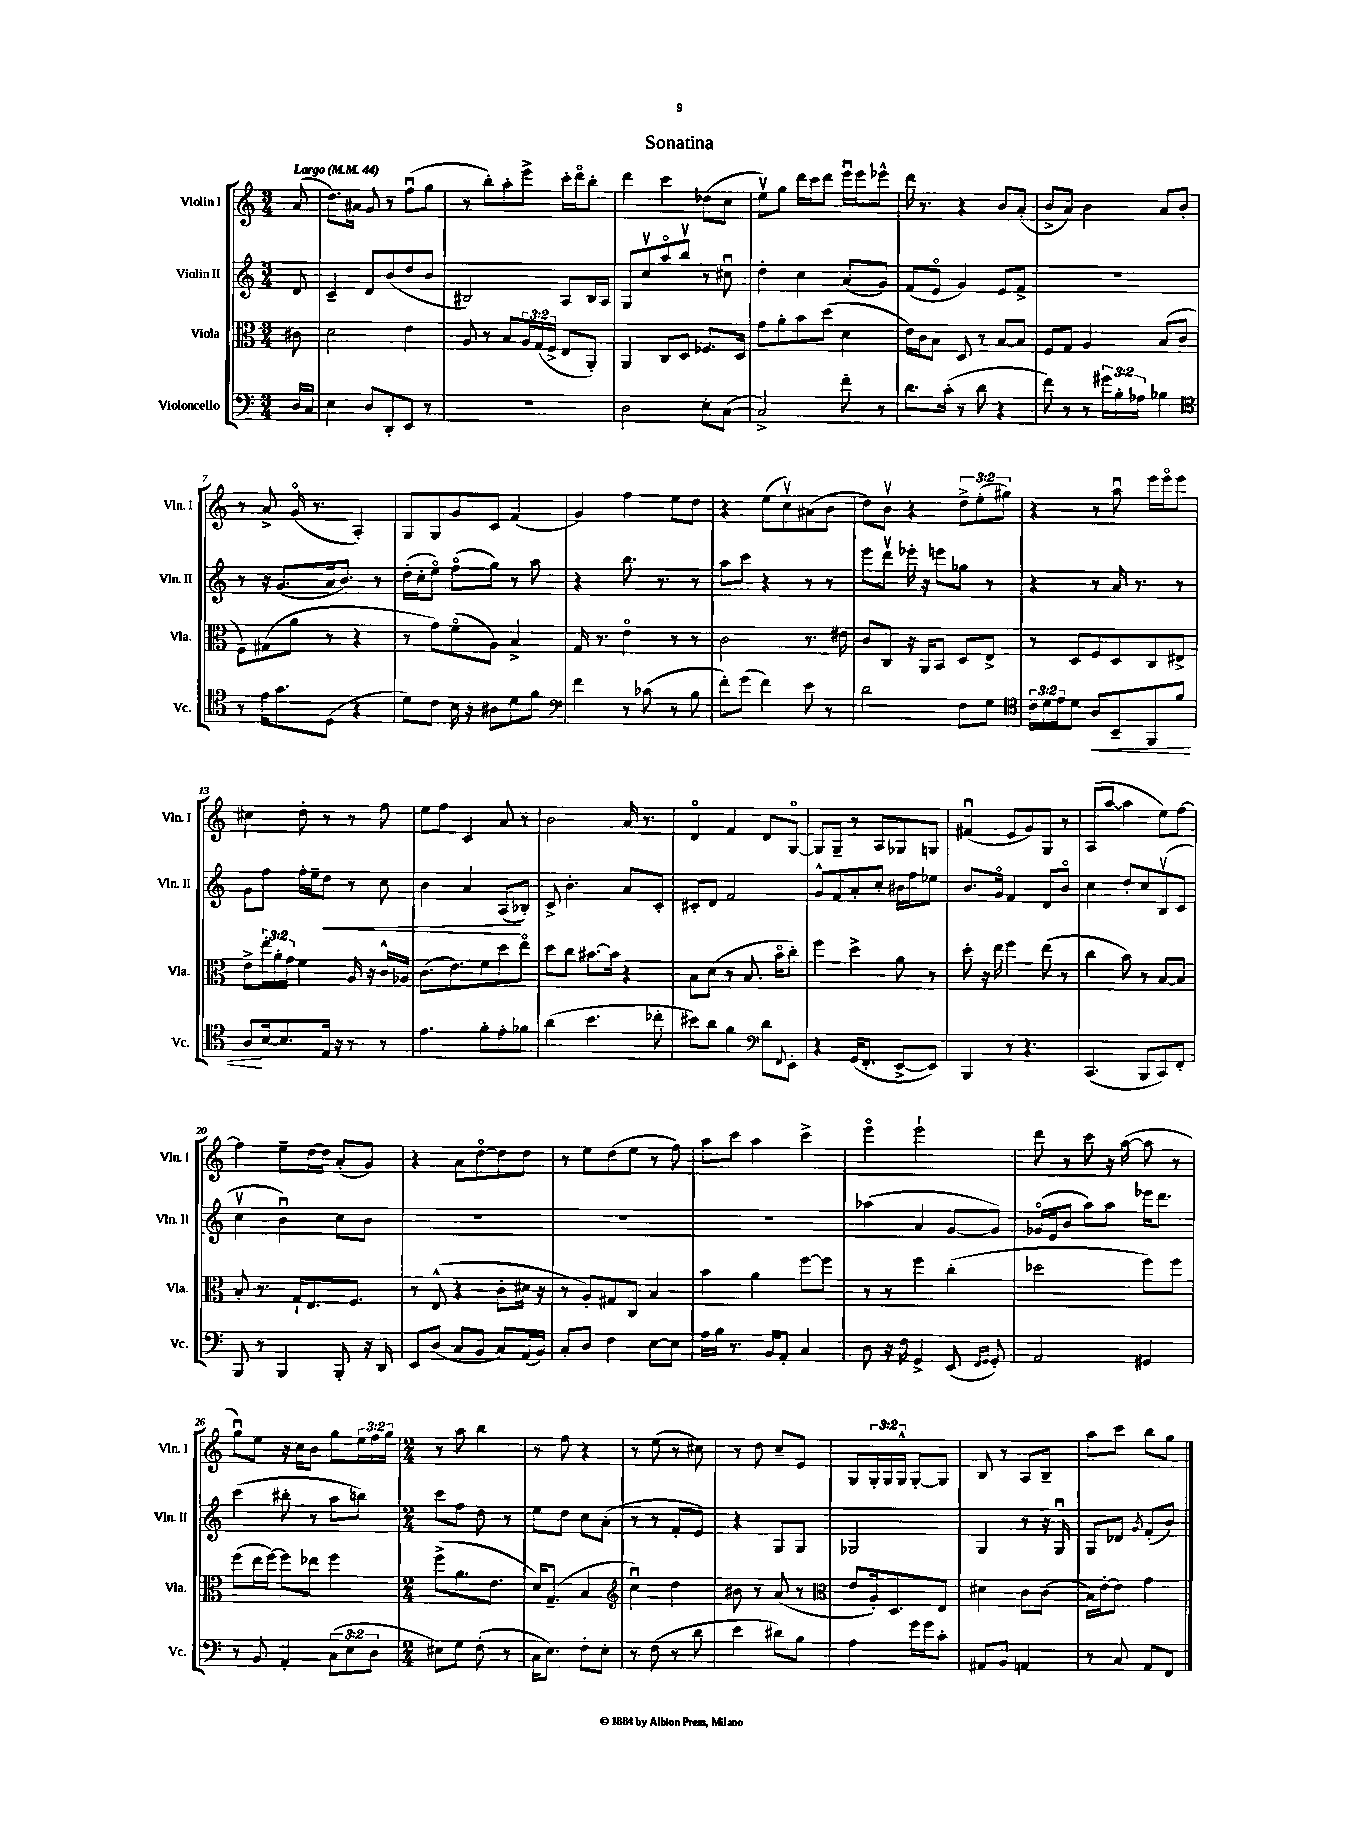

**kern	**kern	**kern	**kern
*staff4	*staff3	*staff2	*staff1
*clefF4	*clefC3	*clefG2	*clefG2
*k[]	*k[]	*k[]	*k[]
*M3/4	*M3/4	*M3/4	*M3/4
*MM44	*MM44	*MM44	*MM44
16D	8c#	8d	(8a
16C	.	.	.
=	=	=	=
4E	2d	4c~	8.dd)
.	.	.	16a#
8D	.	8d	8g
8DD'	.	(8b	8r
8EE	4e	8dd	(8ffu
8r	.	8b	8gg
=	=	=	=
2.r	8A	2B#)	8r
.	8r	.	8bb')
.	8B	.	8aa'
.	24A	.	8eee^
.	(24G	.	.
.	24F^	.	.
.	8E	8A	16ccc'
.	.	.	16dddo
.	8AA')	16B#	8bb'
.	.	16A	.
=	=	=	=
2D	4AA	8G	4ddd
.	.	8ccv	.
.	8C	8aao	4ccc
.	8D	8bbv	.
8E'	8.F-	8r	(8dd-
([8C	.	8cc#u	8cc
.	16D	.	.
=	=	=	=
2C^])	8g	4dd'	8eev)
.	8a'	.	8gg
.	8b	4cc	16ddd
.	.	.	16ccc
.	(8dd	.	8ddd
8f'	4d	(8a	16eeeu
.	.	.	16eee
8r	.	8g)	8eee-^^
=	=	=	=
8.d	16e)	(8f	16ddd
.	16c	.	8.r
.	8B	8eo	.
(16c'	.	.	.
8r	8D	4g)	4r
8d	8r	.	.
4r	[8B	8e	8b
.	8B]	8f^	(8a'
=	=	=	=
8f)	8F	2.r	8b^
8r	8G	.	8a)
8r	4A	.	4b
24g#	.	.	.
24B'	.	.	.
24A-	.	.	.
4B-	(8B	.	8a
.	8c	.	8b'
=	=	=	=
*clefC4	*	*	*
8r	8F)	8r	8r
16e	(8G#	16r	8a^
8.g	.	(8.g	.
.	8a	.	(16go
.	.	.	8.r
(8D	8r	16a	.
.	.	8.b)	.
4r	4r	.	4A')
.	.	8r	.
=	=	=	=
8d)	8r	(16dd'	8G
.	.	16cc'	.
8c	8g)	8eeo)	8G
16B	(8fo	(8ffo	8g
16r	.	.	.
8A#	8A)	8gg)	8c
8d	4B^	8r	(4f
8f	.	8aa	.
=	=	=	=
*clefF4	*	*	*
4f	16G	4r	4g)
.	8.r	.	.
8r	4eo	8.bb	4ff
(8c-	.	.	.
.	.	8.r	.
8r	8r	.	8ee
8B	8r	8r	8dd
=	=	=	=
8f')	2c	8aa	4r
(8g	.	8ccc	.
4f)	.	4r	(8ee
.	.	.	8ccv)
8e	8.r	8r	(8a#
8r	.	8r	8b
.	16e#	.	.
=	=	=	=
2d	8c	8eee	8dd)
.	8C	8dddv	8bv
.	16r	16eee-'	4r
.	16AA	16r	.
.	8BB	8eee	.
8F	8D	8gg-	12dd^
.	.	.	(12ee'
8G	8E^	8r	.
.	.	.	12gg#)
=	=	=	=
*clefC4	*	*	*
24c	8r	4r	4r
24d	.	.	.
24e	.	.	.
8d	8D	.	.
8A	8F	8r	8r
8BB~	8D	16a	8aau
.	.	8.r	.
8FF	8C	.	16eee
.	.	.	16eeeo
8f	8E#^	8r	8eee
=	=	=	=
8A	8e^	8g	4cc#
[16B	24ee'	8ff	.
.	24a'	.	.
8.B]	.	.	.
.	24g	.	.
.	4f	16ff'	8dd'
.	.	16ee~	.
16E	.	8dd	8r
16r	.	.	.
8r	16A	8r	8r
.	16r	.	.
8r	16c^^	8cc	8ff
.	16A-	.	.
=	=	=	=
4.e	(8.c	4b	8ee
.	.	.	8ff
.	8.e)	.	.
.	.	4a	4c
8f'	8f	.	.
8e'	8dd	(8A	8a
8f-	8eeo	8B-')	8r
=	=	=	=
(4a	8dd	8c^	2b
.	8cc	4.b'	.
4.b	[8.b#	.	.
.	16b#]	.	.
.	4r	8a	16a
.	.	.	8.r
8cc-'	.	8c'	.
=	=	=	=
8b#)	8B	8c#'	4do
8a	(8d	8d	.
4f	8r	2f	4f
.	8.B	.	.
*clefF4	*	*	*
8d	.	.	8d
.	16bo	.	.
8qqFF	.	.	.
8EE'	8cc')	.	[8Go
=	=	=	=
4r	4ff	8g^^	8G]
.	.	8f	8G~
(16GG	4dd^	8a'	8r
8.FF'	.	.	.
.	.	8cc'	8A
[8EE^	8a	16b#	8G-
.	.	16ff	.
8EE])	8r	8ee-	8G
=	=	=	=
4BBB	8dd'	8.b	(4f#u
.	16r	.	.
.	16ee	16go	.
8r	4ff	4f	8e
4.r	.	.	8g)
.	(8ee	8d	8G
.	8r	8bo	8r
=	=	=	=
(4.CC	4cc	4cc	(8A
.	.	.	[8aa
.	8b)	8dd'	4aa]
8BBB	8r	8cc	.
8CC)	[8B	(8Bv	8ee)
8FF'	8B]	8c	[8ff
=	=	=	=
8BBB	8B'	4ccv	4ff]
8r	8.r	.	.
4BBB	.	4bu)	8ee~
.	16G`	.	.
.	8.E	.	[16dd
.	.	.	16dd]
8BBB'	.	8cc	(8a'
.	8.F	.	.
16r	.	8b	8g)
16DD	.	.	.
=	=	=	=
8EE	8r	2.r	4r
(8D	(8E^^	.	.
8C	4r	.	8a
8BB	.	.	[8ddo
8C)	8c'	.	8dd]
(16AA	16d#	.	8dd
16BB)	16r	.	.
=	=	=	=
8C'	8r	2.r	8r
8D	8A')	.	8ee
4F	8G#	.	(8dd
.	8C	.	8ee
[8E	4B	.	8r
8E]	.	.	8ff)
=	=	=	=
16A	4b	2.r	8aa
16B	.	.	.
8.r	.	.	8ccc
.	4a	.	4aa
16BB	.	.	.
8AA'	.	.	.
4C	[8ff	.	4ccc^
.	8ff]	.	.
=	=	=	=
8D	8r	(4aa-	4eeeo
16r	8r	.	.
16F	.	.	.
4GG^	4ff	4a	2eee`
(8EE	(4cc'	[8g	.
16qqFF	.	.	.
16qqGG	.	.	.
8GG')	.	8g])	.
=	=	=	=
2AA	2dd-	(16g-o	8ddd
.	.	16e	.
.	.	8b	8r
.	.	8aa)	8ccc
.	.	8aa	16r
.	.	.	([16aa
4GG#	8ff)	16eee-	8aa]
.	.	8.ddd	.
.	8ff	.	8r
=	=	=	=
8r	(8ff	(4ccc	8ggu)
8BB	16ee	.	8ee
.	[16ff)	.	.
4AA'	8ff]	8bb#'	16r
.	.	.	16cc
.	8ee-	8r	8b
(12C	4ff	8aa	8gg
12E	.	.	.
.	.	8bb)	24ee
12D	.	.	24ff
.	.	.	24gg
=	=	=	=
*M2/4	*M2/4	*M2/4	*M2/4
8E#)	(8ff^	8ccc	8r
8G	8.a	8ff	8aa
(8F'	.	8dd	4bb
.	8.e	.	.
8r	.	8r	.
=	=	=	=
16C	16d)	8ee	8r
8.E)	(8.G~	.	.
.	.	8dd	8ff
8F'	4B	8cc	4r
8E'	.	(8a'	.
=	=	=	=
*	*clefG2	*	*
8r	4ccu)	8r	8r
(8F	.	8r	(8ee
8r	4dd	8f'	8r
8d	.	8e)	8cc#)
=	=	=	=
4e	8b#	4r	8r
.	8r	.	8dd
8d#)	(8a	8G	8cc~
8B	8r	8G	8e
=	=	=	=
*	*clefC3	*	*
4A	8e	2G-	8G
.	16A')	.	24G'
.	.	.	24G
.	8.D	.	.
.	.	.	24G^^
16g	.	.	[8G'
16g	.	.	.
8c'	8E	.	8G]
=	=	=	=
8AA#	4d#	4G	8B
8BB	.	.	8r
4AA	8c	8r	8A
.	(8c	16r	8B~
.	.	16Gu	.
=	=	=	=
8r	16B)	8G	8aa
.	[16e'	.	.
8C	8e]	8d-	8ccc
.	.	8qg	.
8AA	4g	(8f'	8bb
8FF	.	8b)	8gg
==	==	==	==
*-	*-	*-	*-
